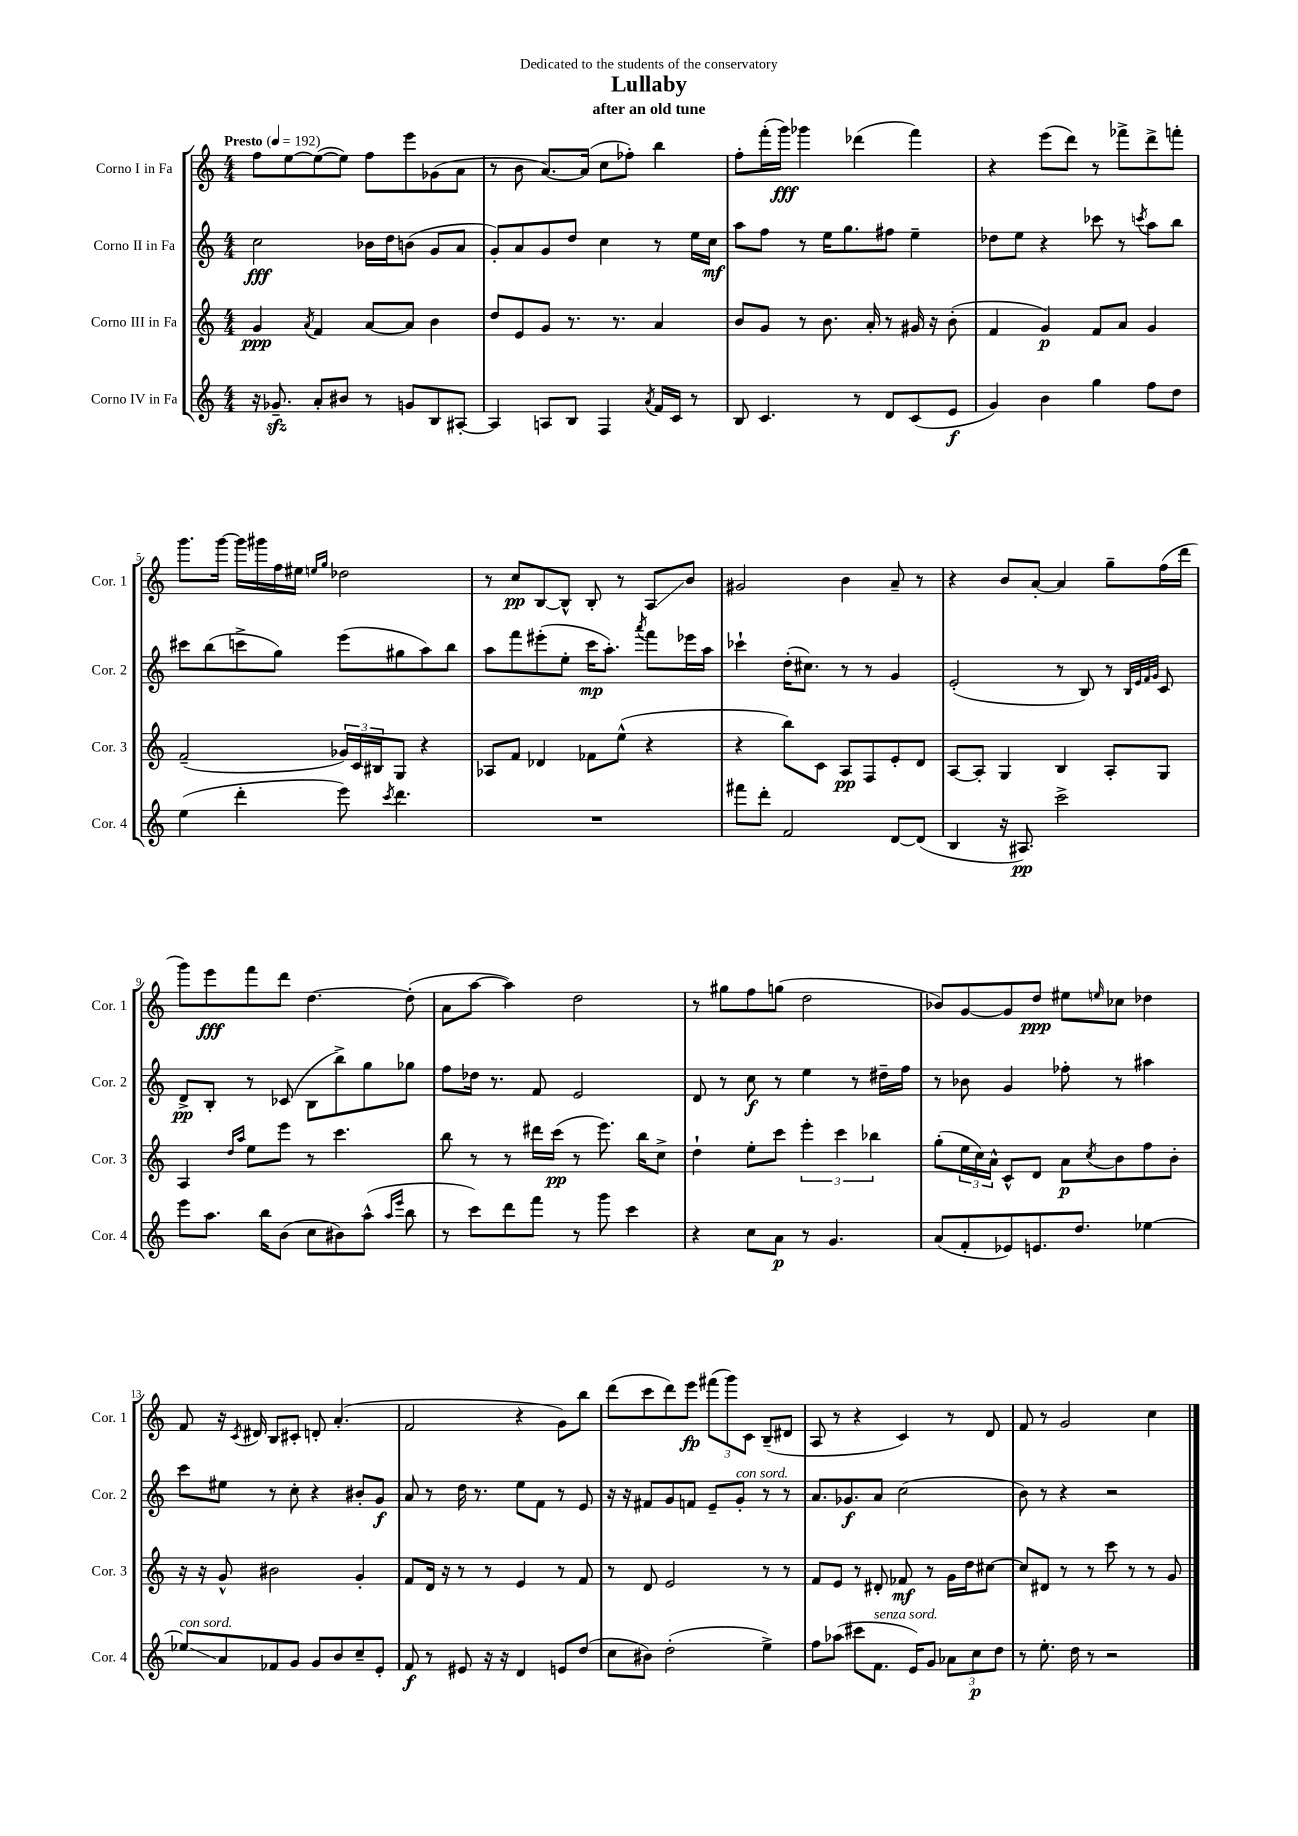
\header { title = "Lullaby" subtitle = "after an old tune" dedication = "Dedicated to the students of the conservatory" }
<<
\new StaffGroup <<
\new Staff = "s0" \with { instrumentName = "Corno I in Fa" shortInstrumentName = "Cor. 1" } {
    \clef treble \key c \major \numericTimeSignature \time 4/4 \tempo "Presto" 4 = 192
    f''8 e''8~ e''8~( e''8) f''8 e'''8 ges'8( a'8 |
    r8 b'8 a'8.~) a'16( c''8 fes''8-.) b''4 |
    f''8-. f'''16-.( g'''16\fff) ges'''4 des'''4( f'''4) |
    r4 e'''8( d'''8) r8 fes'''8-> d'''8-> f'''8-. |
    g'''8. g'''16~ g'''16 gis'''16 f''16 eis''16 \grace { e''16 g''16 } des''2 |
    r8 c''8\pp b8~ b8-^ b8-. r8 a8\glissando b'8 |
    gis'2 b'4 a'8-- r8 |
    r4 b'8 a'8~-. a'4 g''8-- f''16( d'''16 |
    g'''8) e'''8\fff f'''8 d'''8 d''4.~ d''8-.( |
    a'8 a''8~ a''4) d''2 |
    r8 gis''8 f''8 g''8( d''2 |
    bes'8) g'8~ g'8 d''8\ppp eis''8 \grace { e''16 } ces''8 des''4 |
    f'8 r16 \acciaccatura { c'8 } dis'16 b8 cis'8-. d'8-. a'4.-.( |
    f'2 r4 g'8) b''8 |
    d'''8( c'''8 d'''8) e'''8\fp \tuplet 3/2 { fis'''8( g'''8) c'8 } b8--( dis'8 |
    a8 r8 r4 c'4) r8 d'8 |
    f'8 r8 g'2 c''4 \bar "|." |
}
\new Staff = "s1" \with { instrumentName = "Corno II in Fa" shortInstrumentName = "Cor. 2" } {
    \clef treble \key c \major \numericTimeSignature \time 4/4
    c''2\fff bes'16 d''16 b'8( g'8 a'8 |
    g'8-.) a'8 g'8 d''8 c''4 r8 e''16 c''16\mf |
    a''8 f''8 r8 e''16 g''8. fis''8 e''4-- |
    des''8 e''8 r4 ces'''8 r8 \acciaccatura { c'''8 } a''8 b''8 |
    cis'''8 b''8( c'''8-> g''8) e'''8( gis''8 a''8) b''8 |
    a''8 f'''8 eis'''8-.( e''8-. c'''16\mp a''8.-.) \acciaccatura { a'''8 } f'''8 ees'''16 a''16 |
    ces'''4-! d''16-.( cis''8.) r8 r8 g'4 |
    e'2-.( r8 b8) r8 \grace { b32 e'32 f'32 g'32 } c'8 |
    d'8->\pp b8-. r8 ces'8( b8 b''8->) g''8 ges''8 |
    f''8 des''16 r8. f'8 e'2 |
    d'8 r8 c''8\f r8 e''4 r8 dis''16-- f''16 |
    r8 bes'8 g'4 fes''8-. r8 ais''4 |
    c'''8 eis''8 r8 c''8-. r4 bis'8-. g'8\f |
    a'8 r8 d''16 r8. e''8 f'8 r8 e'8 |
    r16 r16 fis'8 g'8 f'8 e'8-- g'8-.^\markup { \italic "con sord." } r8 r8 |
    a'8. ges'8.\f a'8 c''2( |
    b'8) r8 r4 r2 \bar "|." |
}
\new Staff = "s2" \with { instrumentName = "Corno III in Fa" shortInstrumentName = "Cor. 3" } {
    \clef treble \key c \major \numericTimeSignature \time 4/4
    g'4\ppp \acciaccatura { a'8 } f'4 a'8~ a'8 b'4 |
    d''8 e'8 g'8 r8. r8. a'4 |
    b'8 g'8 r8 b'8. a'16-. r8 gis'16 r16 b'8-.( |
    f'4 g'4\p) f'8 a'8 g'4 |
    f'2--( \tuplet 3/2 { ges'16) c'16 bis16 } g8 r4 |
    aes8 f'8 des'4 fes'8 e''8-^( r4 |
    r4 b''8) c'8 a8\pp f8 e'8-. d'8 |
    a8~ a8-. g4 b4 a8-. g8 |
    a4 \grace { d''16 a''16 } e''8 e'''8 r8 c'''4. |
    b''8 r8 r8 dis'''16 c'''16\pp( r8 e'''8.) b''16 c''8-> |
    d''4-! e''8-. c'''8 \tuplet 3/2 { e'''4-. c'''4 bes''4 } |
    g''8-.( \tuplet 3/2 { e''16 c''16) a'16-^ } c'8-^ d'8 a'8\p \acciaccatura { c''8 } b'8 f''8 b'8-. |
    r16 r16 g'8-^ bis'2 g'4-. |
    f'8 d'16 r16 r8 r8 e'4 r8 f'8 |
    r8 d'8 e'2 r8 r8 |
    f'8 e'8 r8 dis'8-. fes'8\mf r8 g'16 d''16 cis''8~ |
    cis''8 dis'8 r8 r8 c'''8 r8 r8 g'8 \bar "|." |
}
\new Staff = "s3" \with { instrumentName = "Corno IV in Fa" shortInstrumentName = "Cor. 4" } {
    \clef treble \key c \major \numericTimeSignature \time 4/4
    r16 ges'8.--\sfz a'8-. bis'8 r8 g'8 b8 ais8~-. |
    ais4 a8 b8 f4 \acciaccatura { a'8 } f'16 c'16 r8 |
    b8 c'4. r8 d'8 c'8( e'8\f |
    g'4) b'4 g''4 f''8 d''8 |
    e''4( d'''4-. e'''8) \acciaccatura { c'''8 } d'''4. |
    R1 |
    fis'''8 d'''8-. f'2 d'8~ d'8( |
    b4 r16 ais8.\pp) c'''2-> |
    e'''8 a''8. b''16 b'8( c''8 bis'8) a''8-^( \grace { a''16 e'''16 } b''8 |
    r8 c'''8) d'''8 f'''8 r8 g'''8 c'''4 |
    r4 c''8 a'8\p r8 g'4. |
    a'8( f'8-. ees'8) e'8. d''8. ees''4~ |
    ees''8\glissando^\markup { \italic "con sord." } a'8 fes'8 g'8 g'8 b'8 c''8-- e'8-. |
    f'8\f r8 eis'8 r16 r16 d'4 e'8 d''8( |
    c''8 bis'8) d''2-.( e''4->) |
    f''8 aes''8( cis'''8 f'8.^\markup { \italic "senza sord." } e'16) g'8 \tuplet 3/2 { aes'8 c''8\p d''8 } |
    r8 e''8.-. d''16 r8 r2 \bar "|." |
}
>>
>>
